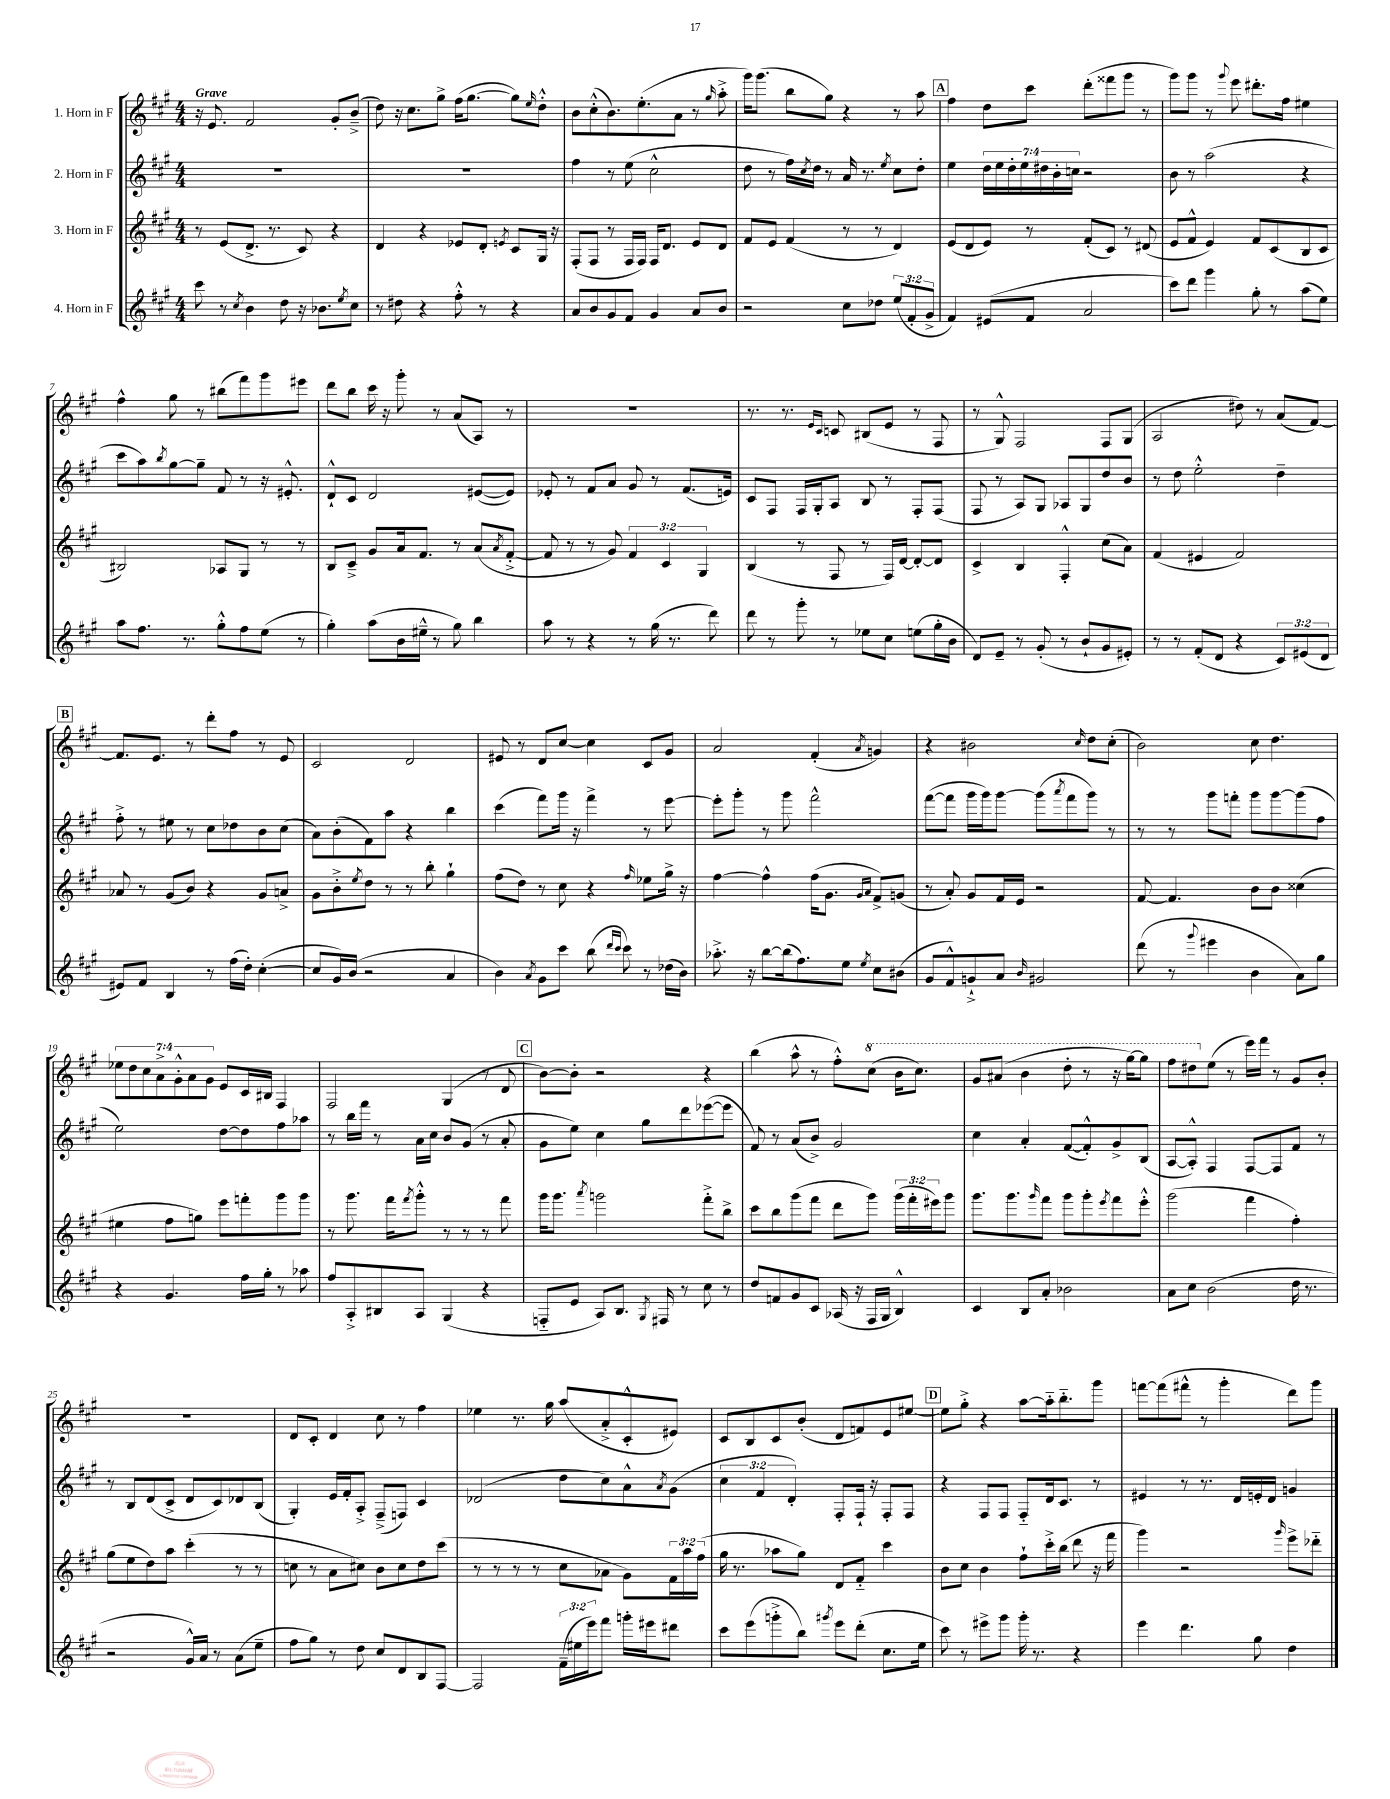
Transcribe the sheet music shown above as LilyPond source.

<<
\new StaffGroup <<
\new Staff = "s0" \with { instrumentName = "1. Horn in F" } {
    \clef treble \key a \major \numericTimeSignature \time 4/4 \override Staff.TupletNumber.text = #tuplet-number::calc-fraction-text \tempo "Grave"
    r16 e'8. fis'2 gis'8-. b'8--->( |
    d''8) r16 cis''8. gis''8-> fis''16( gis''8.~ gis''8) \grace { e''16 } d''8-.-^ |
    b'8 cis''8-.-^( b'8.) e''8.-.( a'8 r8 \grace { gis''16 } a''8-.-> |
    gis'''16) gis'''8.( b''8 gis''8) r4 r8 a''8 |
    \mark \markup { \box "A" } fis''4 d''8 cis'''8 d'''8-.( fisis'''8 gis'''8 r8 |
    gis'''8) gis'''8 r8 \appoggiatura { gis'''8 } e'''8 dis'''8.-. fis''16 eis''4 |
    fis''4-^ gis''8 r8 bis''8( fis'''8) gis'''8 eis'''8 |
    d'''8 b''8 cis'''16 r16 gis'''8-. r8 a'8( a8) r8 |
    R1 |
    r8. r8. \grace { e'16 cis'16 } c'8 bis8( e'8 r8 fis8 |
    r8 gis8-^) fis2 fis8 gis8( |
    a2 dis''8) r8 a'8( fis'8~) |
    \mark \markup { \box "B" } fis'8. e'8. r8 d'''8-. fis''8 r8 e'8 |
    cis'2 d'2 |
    eis'8 r8 d'8 cis''8~ cis''4 cis'8 gis'8 |
    a'2 fis'4-.( \acciaccatura { a'8 } g'4) |
    r4 bis'2 \grace { cis''16 } d''8 cis''8-.( |
    b'2) cis''8 d''4. |
    \tuplet 7/4 { ees''8 d''8 cis''8 a'8-> gis'8-.-^ a'8 gis'8 } e'8 cis'16 bis16 fis4 |
    fis2 gis4( r8 d'8 |
    \mark \markup { \box "C" } b'8~) b'8-. r2 r4 |
    b''4( a''8-^ r8 fis''8-.-^) \ottava #1 cis'''8( b''16 cis'''8.) |
    gis''8 ais''8( b''4 d'''8-. r8 r16 gis'''16~) gis'''8 |
    fis'''8 dis'''8 \ottava #0 e''8( r8 e'''16) fis'''16 r8 gis'8 b'8-. |
    R1 |
    d'8 cis'8-. d'4 cis''8 r8 fis''4 |
    ees''4 r8. gis''16 a''8( a'8-.-> cis'8-.-^ eis'8) |
    cis'8 b8 cis'8 b'8-.( d'8 f'8) e'8 eis''8~ |
    \mark \markup { \box "D" } eis''8 gis''8-.-> r4 a''8~ a''16-_ b''8.-_ gis'''8 |
    f'''8~ f'''8( fis'''8-^ r8 gis'''4-. d'''8) gis'''8 \bar "|." |
}
\new Staff = "s1" \with { instrumentName = "2. Horn in F" } {
    \clef treble \key a \major \numericTimeSignature \time 4/4 \override Staff.TupletNumber.text = #tuplet-number::calc-fraction-text
    R1 |
    R1 |
    fis''4 r8 e''8( cis''2-^ |
    d''8 r8 fis''16) \acciaccatura { cis''8 } d''16 r8 a'16 r8. \acciaccatura { e''8 } cis''8 d''8-. |
    \mark \markup { \box "A" } e''4 \tuplet 7/4 { d''16 e''16 d''16-. e''16 dis''16 b'16-. c''16 } r2 |
    b'8 r8 a''2( r4 |
    cis'''8 a''8) \acciaccatura { b''8 } gis''8~ gis''8-- fis'8 r8 r16 eis'8.-.-^ |
    d'8-!-^ cis'8 d'2 eis'8~( eis'8) |
    ees'8-. r8 fis'8 a'8 gis'8 r8 fis'8.( e'16) |
    cis'8 fis8 fis16 gis16-. a8 b8 r8 fis8-. fis8( |
    fis8 r8 a8) gis8 aes8 gis8 d''8 b'8 |
    r8 d''8 e''2-.-^ d''4-- |
    \mark \markup { \box "B" } fis''8-.-> r8 eis''8 r8 cis''8 des''8 b'8 cis''8( |
    a'8) b'8-.( fis'8) a''8 r4 b''4 |
    cis'''4( fis'''8) gis'''16 r16 fis'''4-> r8 e'''8~ |
    e'''8-. gis'''8-. r8 gis'''8 fis'''2-^ |
    fis'''8~( fis'''8 gis'''16 gis'''16) gis'''8~ gis'''8( \acciaccatura { a'''8 } fis'''8 gis'''8) r8 |
    r8 r8 gis'''8 f'''8-. gis'''8 gis'''8~ gis'''8( fis''8 |
    e''2) d''8~ d''8 fis''8 aes''8 |
    r8 b''16 fis'''16 r8 a'16 cis''16 b'8 gis'8( r8 a'8-. |
    \mark \markup { \box "C" } gis'8 e''8) cis''4 gis''8 d'''8 ees'''8~( ees'''8 |
    fis'8) r8 a'8( b'8->) gis'2 |
    cis''4 a'4-. fis'8~( fis'8-.-^) gis'8-> b8( |
    a8~ a8-.-^) fis4 fis8~ fis8 fis'8 r8 |
    r8 b8 d'8( cis'8-> d'8 cis'8) des'8 b8( |
    gis4-.) e'16 fis'16-. a8-.-> fis8--->( f8) cis'4 |
    des'2( d''8 cis''8) a'8-^ \acciaccatura { a'8 } gis'8( |
    \tuplet 3/2 { cis''4 fis'4 d'4-.) } fis8-. fis16-! r16 fis8-. fis8 |
    \mark \markup { \box "D" } r4 fis8 fis8 fis8-_ d'16 cis'8. r8 |
    eis'4 r8 r8. d'16 e'16-. d'16 g'4 \bar "|." |
}
\new Staff = "s2" \with { instrumentName = "3. Horn in F" } {
    \clef treble \key a \major \numericTimeSignature \time 4/4 \override Staff.TupletNumber.text = #tuplet-number::calc-fraction-text
    r8 e'8( d'8.-> r8. cis'8) r4 |
    d'4 r4 ees'8 d'8-. \acciaccatura { e'8 } cis'8 gis16 r16 |
    fis8-.( fis8 r8 fis16 fis16) fis16 d'8. e'8 d'8 |
    fis'8 e'8 fis'4( r8 r8 d'4) |
    \mark \markup { \box "A" } e'8( d'8 e'8) r8 fis'8-.( cis'8) r8 dis'8( |
    e'8 fis'8-^ e'4) fis'8 cis'8( b8 cis'8 |
    bis2) aes8 gis8 r8 r8 |
    b8 cis'8---> gis'8 a'16 fis'8. r8 a'8( \acciaccatura { a'8 } fis'8~-.-> |
    fis'8 r8 r8 gis'8) \tuplet 3/2 { fis'4 cis'4 gis4 } |
    b4( r8 fis8 r8 fis16) d'16~ d'8~-. d'8 |
    cis'4-> b4 fis4-.-^ cis''8( a'8) |
    fis'4( eis'4 fis'2) |
    \mark \markup { \box "B" } aes'8 r8 gis'8( b'8) r4 gis'8 a'8-> |
    gis'8 b'8-.-> \acciaccatura { e''8 } d''8 r8 r8 b''8-. gis''4-! |
    fis''8( d''8) r8 cis''8 r4 \grace { fis''16 } ees''8 gis''16-> r16 |
    fis''4~ fis''4-^ fis''16( gis'8. \grace { gis'16 a'16 } fis'8->) g'8( |
    r8 a'8-.) gis'8 fis'16 e'16 r2 |
    fis'8~ fis'4. b'8 b'8 cisis''4( |
    eis''4 fis''8 g''8) e'''8 f'''8-. gis'''8 gis'''8 |
    r8 gis'''8. fis'''16 \acciaccatura { fis'''8 } gis'''8-.-^ r8 r8 r8 fis'''8 |
    \mark \markup { \box "C" } gis'''16 gis'''8. \acciaccatura { a'''8 } g'''2 fis'''8-.-> b''8-> |
    cis'''8 b''8 gis'''8( fis'''8 d'''8 gis'''8) \tuplet 3/2 { gis'''16( fis'''16-. eis'''16) } gis'''8 |
    gis'''8. gis'''8. \grace { gis'''16 } fis'''8 gis'''8 gis'''8-. \acciaccatura { e'''8 } fis'''8 e'''8-.-^ |
    gis'''2( fis'''4 fis''4-.) |
    gis''8( e''8 d''8) a''8 cis'''4-.( r8 r8 |
    c''8 r8 a'8 cis''8) b'8 cis''8 d''8 cis'''8( |
    r8 r8 r8 r8 cis''8 aes'8 gis'8) \tuplet 3/2 { fis'16 a''16 fis''16( } |
    gis''16 r8. aes''8 gis''8) d'8 fis'8-_ cis'''4 |
    \mark \markup { \box "D" } b'8 cis''8 b'4 fis''8-! cis'''16-.-> b''16( d'''8 r16 fis'''16 |
    gis'''4) r2 \grace { gis'''16 } e'''8-> des'''8-_ \bar "|." |
}
\new Staff = "s3" \with { instrumentName = "4. Horn in F" } {
    \clef treble \key a \major \numericTimeSignature \time 4/4 \override Staff.TupletNumber.text = #tuplet-number::calc-fraction-text
    cis'''8 r8 \acciaccatura { cis''8 } b'4 d''8 r16 bes'8. \acciaccatura { e''8 } cis''8 |
    r8 dis''8 r4 fis''8-.-^ r8 r4 |
    a'8 b'8 gis'8 fis'8 gis'4 a'8 b'8 |
    r2 cis''8 des''8 \tuplet 3/2 { e''8( fis'8-. gis'8-> } |
    \mark \markup { \box "A" } fis'4) eis'8( fis'8 a'2 |
    cis'''8) d'''8 gis'''4 gis''8-. r8 a''8( e''8) |
    a''8 fis''8. r8. gis''8-.-^ fis''8 e''8( r8 |
    gis''4-.) a''8( b'16 eis''16---^ r8 gis''8) b''4 |
    a''8 r8 r4 r8 gis''16( r8. d'''8) |
    d'''8 r8 gis'''8-. r8 ees''8 cis''8 e''8( gis''16-. b'16 |
    d'8) e'8-- r8 gis'8-.( r8 b'8-! gis'8 eis'8-.) |
    r8 r8 fis'8-.( d'8 r4 \tuplet 3/2 { cis'8) eis'8( d'8 } |
    \mark \markup { \box "B" } eis'8) fis'8 b4 r8 fis''16( d''16-.) cis''4~-.( |
    cis''8 gis'16) b'16( r2 a'4 |
    b'4) \acciaccatura { a'8 } gis'8 cis'''8 b''8( \grace { d'''16 cis'''16 } cis'''8) r8 des''16( b'16) |
    aes''8.-.-> r16 b''8~ b''16( fis''8.) e''8 \acciaccatura { e''8 } cis''8 bis'8( |
    gis'8 fis'8-^) g'8-!-> a'8 \grace { b'16 } gis'2 |
    d'''8( r8 \appoggiatura { gis'''8 } eis'''4 b'4 a'8) gis''8 |
    r4 gis'4. fis''16 gis''16-. r8 aes''8 |
    fis''8 a8-.-> bis8 a8 gis4( r4 |
    \mark \markup { \box "C" } f8-_ e'8 a8) b8. \acciaccatura { gis8 } fis16 r8 cis''8 r8 |
    d''8 f'8 gis'8 cis'8 aes16( r16 fis16 gis16 b4-^) |
    cis'4 b8 a'8-. bes'2 |
    a'8 cis''8 b'2( d''16 r8. |
    r2 gis'16-^) a'16 r8 a'8( e''8-- |
    fis''8 gis''8) r8 d''8 cis''8 d'8 b8 fis8~ |
    fis2 \tuplet 3/2 { fis'16--( eis''16 e'''16) } fis'''8 g'''16-. eis'''16 dis'''8 |
    cis'''8 e'''8( g'''8-.-> b''8) \acciaccatura { gis'''8 } e'''8 d'''8-.( cis''8. e''16 |
    \mark \markup { \box "D" } cis'''8) r8 eis'''8-> gis'''8 gis'''16-. r8. r4 |
    e'''4 d'''4. gis''8 d''4 \bar "|." |
}
>>
>>
